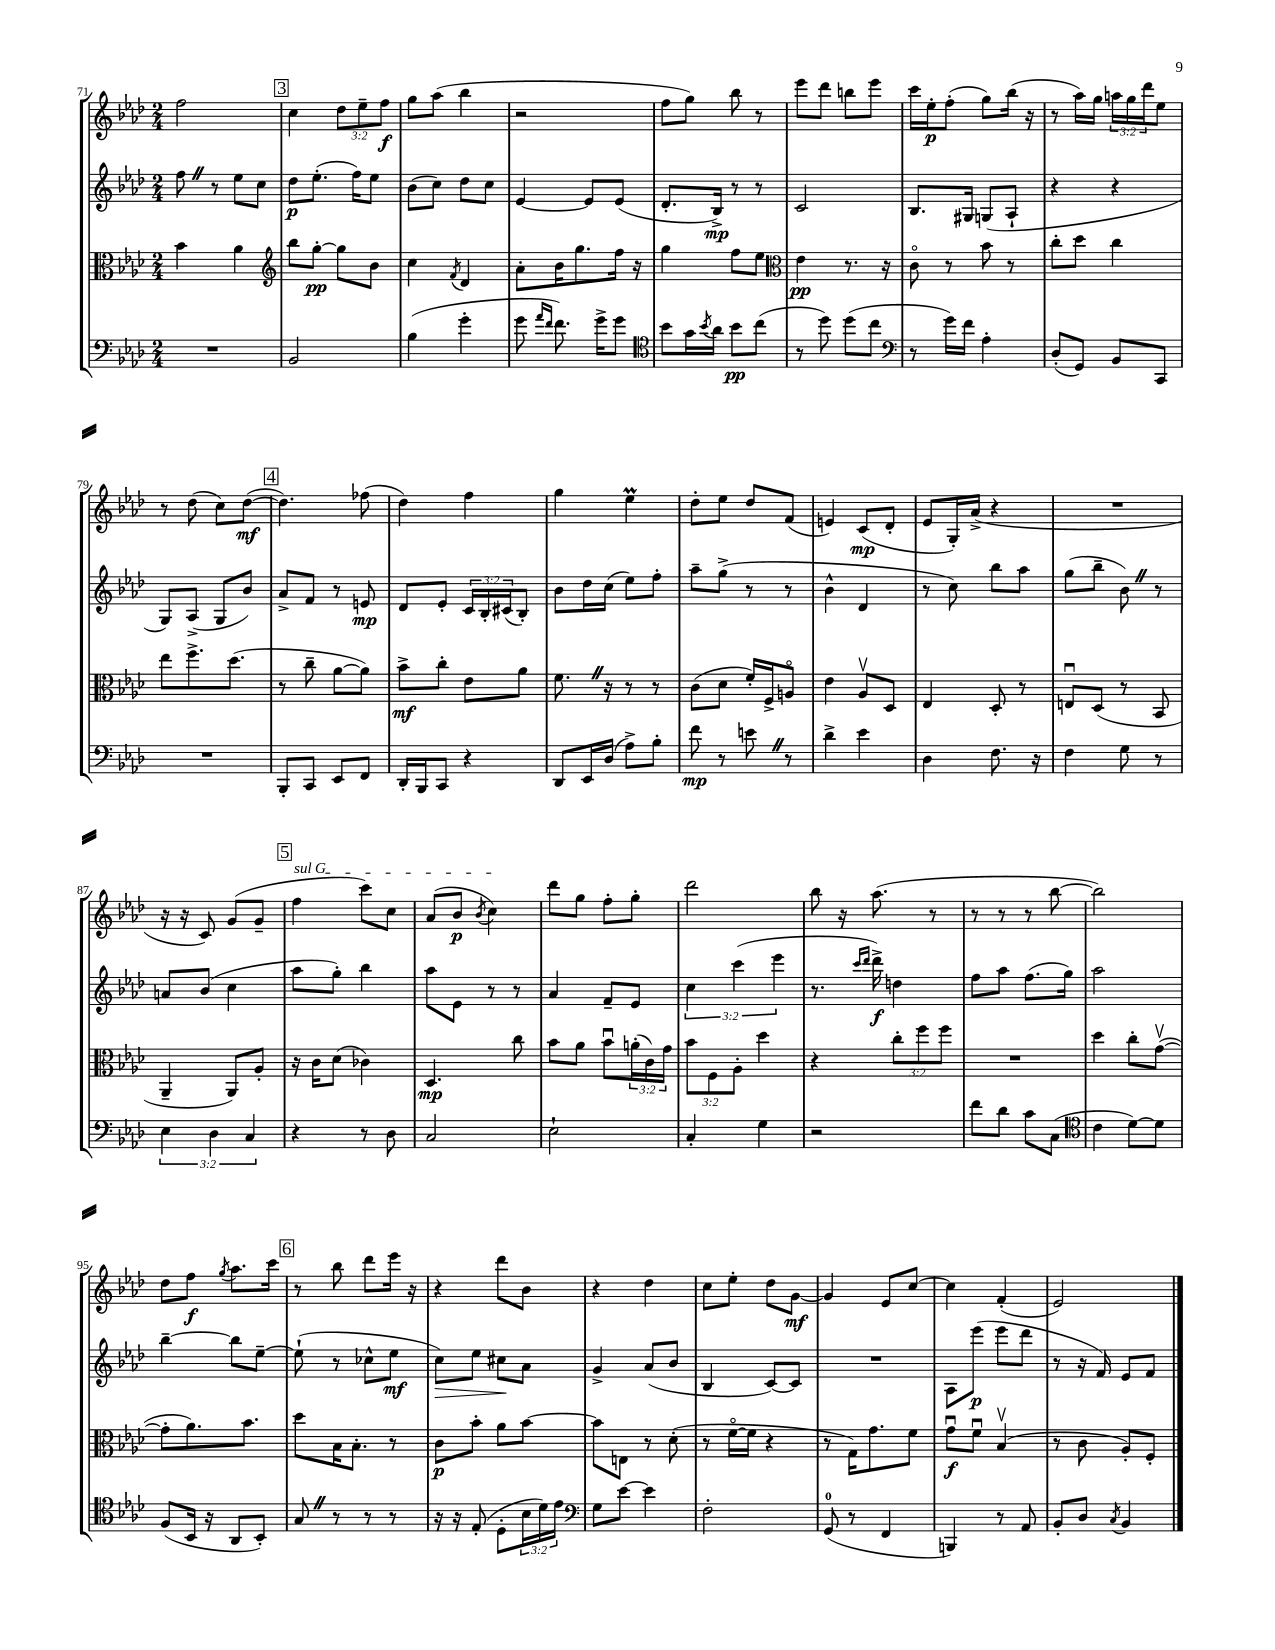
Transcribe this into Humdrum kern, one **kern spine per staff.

**kern	**dynam	**kern	**dynam	**kern	**dynam	**kern	**dynam
*part4	*part4	*part3	*part3	*part2	*part2	*part1	*part1
*staff4	*staff4	*staff3	*staff3	*staff2	*staff2	*staff1	*staff1
*clefF4	*	*clefC3	*	*clefG2	*	*clefG2	*
*k[b-e-a-d-]	*	*k[b-e-a-d-]	*	*k[b-e-a-d-]	*	*k[b-e-a-d-]	*
*M2/4	*	*M2/4	*	*M2/4	*	*M2/4	*
=71	=71	=71	=71	=71	=71	=71	=71
2r	.	4b-\	.	8ffZ\	.	2ff\	.
.	.	.	.	8r	.	.	.
.	.	4a-\	.	8ee-\L	.	.	.
.	.	.	.	8cc\J	.	.	.
!!LO:REH:place=s1:t=3
=72	=72	=72	=72	=72	=72	=72	=72
*	*	*clefG2	*	*	*	*	*
2BB-/	.	8bb-\L	.	8dd-\L	p	4cc\	.
.	.	[8gg'\J	pp	(8.ee-'\J	.	.	.
.	.	8gg\L]	.	.	.	12dd-\L	.
.	.	.	.	16ff\KL)	.	.	.
.	.	.	.	.	.	12ee-~\	.
.	.	8b-\J	.	8ee-\J	.	.	.
.	.	.	.	.	.	12ff\J	f
=73	=73	=73	=73	=73	=73	=73	=73
(4B-\	.	4cc\	.	(8b-\L	.	8gg\L	.
.	.	.	.	8cc\J)	.	(8aa-\J	.
.	.	8qf/	.	.	.	.	.
4g'\	.	4d-/	.	8dd-\L	.	4bb-\	.
.	.	.	.	8cc\J	.	.	.
=74	=74	=74	=74	=74	=74	=74	=74
8g\	.	8a-'\L	.	[4e-/	.	2r	.
16qqa-/LL	.	.	.	.	.	.	.
16qqf/JJ	.	.	.	.	.	.	.
8.f\)	.	16b-\K	.	.	.	.	.
.	.	8.gg\	.	.	.	.	.
.	.	.	.	8e-/L]	.	.	.
16g^\KL	.	.	.	.	.	.	.
8g\J	.	16ff\Jk	.	(8e-/J	.	.	.
.	.	16r	.	.	.	.	.
=75	=75	=75	=75	=75	=75	=75	=75
*clefC4	*	*	*	*	*	*	*
8b-\L	.	4gg\	.	8.d-'/L	.	8ff\L	.
16g\L	.	.	.	.	.	8gg\J)	.
8qb-/	.	.	.	.	.	.	.
16a-\JJ	.	.	.	16B-^/Jk)	mp	.	.
8b-\L	pp	8ff\L	.	8r	.	8bb-\	.
(8cc\J	.	8ee-\J	.	8r	.	8r	.
=76	=76	=76	=76	=76	=76	=76	=76
*	*	*clefC3	*	*	*	*	*
8r	.	4e-\	pp	2c/	.	8eee-\L	.
8dd-\)	.	.	.	.	.	8ddd-\J	.
(8dd-\L	.	8.r	.	.	.	8bbn\L	.
8cc\J	.	.	.	.	.	8eee-\J	.
.	.	16r	.	.	.	.	.
=77	=77	=77	=77	=77	=77	=77	=77
*clefF4	*	*	*	*	*	*	*
8r	.	8c\	.	8.B-/L	.	16ccc\LL	.
.	.	.	.	.	.	16ee-'\J	p
16g\LL)	.	8r	.	.	.	(8ff'\J	.
16f\JJ	.	.	.	16G#X/Jk	.	.	.
4A-'\	.	8b-\	.	(8Gn/L	.	8gg\L)	.
.	.	8r	.	8A-`/J	.	(16bb-\Jk	.
.	.	.	.	.	.	16r	.
=78	=78	=78	=78	=78	=78	=78	=78
(8D-'/L	.	8cc'\L	.	4r	.	8r	.
8GG/J)	.	8dd-\J	.	.	.	16aa-\LL)	.
.	.	.	.	.	.	16gg\JJ	.
8BB-/L	.	4cc\	.	4r	.	24aan\LL	.
.	.	.	.	.	.	24gg\	.
.	.	.	.	.	.	24ddd-\J	.
8CC/J	.	.	.	.	.	8ee-\J	.
!!LO:LB:g=z
=79	=79	=79	=79	=79	=79	=79	=79
2r	.	8ee-\L	.	8G/L)	.	8r	.
.	.	8.ff^\	.	(8A-^/J	.	(8dd-\	.
.	.	.	.	8G/L	.	8cc\L)	.
.	.	(8.dd-\J	.	.	.	.	.
.	.	.	.	8b-/J)	.	([8dd-\J	mf
!!LO:REH:place=s1:t=4
=80	=80	=80	=80	=80	=80	=80	=80
8BBB-'/L	.	8r	.	8a-^/L	.	4.dd-\])	.
8CC/J	.	8cc~\	.	8f/J	.	.	.
8EE-/L	.	[8a-\L	.	8r	.	.	.
8FF/J	.	8a-\J])	.	8en/	mp	(8ff-X\	.
=81	=81	=81	=81	=81	=81	=81	=81
16DD-'/LL	.	8b-^\L	mf	8d-/L	.	4dd-\)	.
16BBB-/J	.	.	.	.	.	.	.
8CC/J	.	8cc'\J	.	8e-'/J	.	.	.
4r	.	8e-\L	.	24c/LL	.	4ff\	.
.	.	.	.	24B-'/	.	.	.
.	.	.	.	(24c#X/J	.	.	.
.	.	8a-\J	.	8B-'/J)	.	.	.
=82	=82	=82	=82	=82	=82	=82	=82
8DD-/L	.	8.fZ\	.	8b-\L	.	4gg\	.
16EE-/L	.	.	.	16dd-\L	.	.	.
(16D-/JJ	.	16r	.	(16cc\JJ	.	.	.
8A-^\L)	.	8r	.	8ee-\L)	.	4ee-M\	.
8B-'\J	.	8r	.	8ff'\J	.	.	.
=83	=83	=83	=83	=83	=83	=83	=83
8f\	mp	(8c\L	.	8aa-~\L	.	8dd-'\L	.
8r	.	8d-\J	.	(8gg^\J	.	8ee-\J	.
8enZ\	.	16f'/LL)	.	8r	.	8dd-/L	.
.	.	16F^/J	.	.	.	.	.
8r	.	8An/J	.	8r	.	(8f/J	.
=84	=84	=84	=84	=84	=84	=84	=84
4d-^\	.	4e-\	.	4b-^^\	.	4en/)	.
4e-\	.	8A-v/L	.	4d-/	.	(8c/L	mp
.	.	8D-/J	.	.	.	8d-'/J	.
=85	=85	=85	=85	=85	=85	=85	=85
4D-\	.	4E-/	.	8r	.	8e-/L	.
.	.	.	.	8cc\)	.	16G'/L)	.
.	.	.	.	.	.	(16a-^/JJ	.
8.F\	.	8D-'/	.	8bb-\L	.	4r	.
.	.	8r	.	8aa-\J	.	.	.
16r	.	.	.	.	.	.	.
=86	=86	=86	=86	=86	=86	=86	=86
4F\	.	8Enu/L	.	(8gg\L	.	2r	.
.	.	(8D-/J	.	8bb-~\J	.	.	.
8G\	.	8r	.	8b-Z\)	.	.	.
8r	.	8BB-/	.	8r	.	.	.
!!LO:LB:g=z
=87	=87	=87	=87	=87	=87	=87	=87
6E-\	.	4AA-~/	.	8an/L	.	16r	.
.	.	.	.	.	.	16r	.
.	.	.	.	(8b-/J	.	8c/)	.
6D-\	.	.	.	.	.	.	.
.	.	8AA-/L)	.	4cc\	.	(8g/L	.
6C/	.	.	.	.	.	.	.
.	.	8A-'/J	.	.	.	8g~/J	.
!!LO:REH:place=s1:t=5
=88	=88	=88	=88	=88	=88	=88	=88
!	!	!	!	!	!	!LO:TX:a:i:t=sul G	!
4r	.	16r	.	8aa-\L	.	4ff\	.
.	.	16c\KL	.	.	.	.	.
.	.	(8d-\J	.	8gg'\J)	.	.	.
8r	.	4c-X\)	.	4bb-\	.	8ccc\L)	.
8D-\	.	.	.	.	.	8cc\J	.
=89	=89	=89	=89	=89	=89	=89	=89
2C/	.	4.D-/	mp	8aa-\L	.	(8a-/L	.
.	.	.	.	8e-\J	.	8b-/J	p
.	.	.	.	.	.	8qb-/	.
.	.	.	.	8r	.	4cc\)	.
.	.	8cc\	.	8r	.	.	.
=90	=90	=90	=90	=90	=90	=90	=90
2E-`\	.	8b-\L	.	4a-/	.	8ddd-\L	.
.	.	8a-\J	.	.	.	8gg\J	.
.	.	8b-u\L	.	8f~/L	.	8ff'\L	.
.	.	(24an'\L	.	8e-/J	.	8gg'\J	.
.	.	24c\)	.	.	.	.	.
.	.	24g\JJ	.	.	.	.	.
=91	=91	=91	=91	=91	=91	=91	=91
4C'/	.	12b-\L	.	6cc\	.	2ddd-\	.
.	.	12F\	.	.	.	.	.
.	.	12A-'\J	.	(6ccc\	.	.	.
4G\	.	4dd-\	.	.	.	.	.
.	.	.	.	6eee-\	.	.	.
=92	=92	=92	=92	=92	=92	=92	=92
2r	.	4r	.	8.r	.	8bb-\	.
.	.	.	.	.	.	16r	.
.	.	.	.	16qqccc/LL	.	.	.
.	.	.	.	16qqddd-/JJ	.	.	.
.	.	.	.	16ddd-^\)	f	(8.aa-\	.
.	.	12cc'\L	.	4ddn\	.	.	.
.	.	12ff\	.	.	.	.	.
.	.	.	.	.	.	8r	.
.	.	12ff\J	.	.	.	.	.
=93	=93	=93	=93	=93	=93	=93	=93
8f\L	.	2r	.	8ff\L	.	8r	.
8d-\J	.	.	.	8aa-\J	.	8r	.
8c\L	.	.	.	(8.ff\L	.	8r	.
(8C\J	.	.	.	.	.	[8bb-\	.
.	.	.	.	16gg\Jk)	.	.	.
=94	=94	=94	=94	=94	=94	=94	=94
*clefC4	*	*	*	*	*	*	*
4c\	.	4dd-\	.	2aa-\	.	2bb-\])	.
[8d-\L)	.	8cc'\L	.	.	.	.	.
8d-\J]	.	([8gv\J	.	.	.	.	.
!!LO:LB:g=z
=95	=95	=95	=95	=95	=95	=95	=95
(8F/L	.	8g'\L]	.	[4bb-~\	.	8dd-\L	.
16BB-/Jk	.	8.a-\)	.	.	.	8ff\J	f
16r	.	.	.	.	.	.	.
.	.	.	.	.	.	8qgg/	.
8AA-/L	.	.	.	8bb-\L]	.	8.aa-\L	.
.	.	8.b-\J	.	.	.	.	.
8BB-'/J)	.	.	.	[8ee-~\J	.	.	.
.	.	.	.	.	.	16ccc\Jk	.
!!LO:REH:place=s1:t=6
=96	=96	=96	=96	=96	=96	=96	=96
8GZ/	.	8dd-\L	.	(8ee-`\]	.	8r	.
8r	.	16B-\K	.	8r	.	8bb-\	.
.	.	8.B-'\J	.	.	.	.	.
8r	.	.	.	8cc-X^^\L	.	8ddd-\L	.
8r	.	8r	.	8ee-\J	mf	16eee-\Jk	.
.	.	.	.	.	.	16r	.
=97	=97	=97	=97	=97	=97	=97	=97
!	!	!	!	!	!LO:HP:b	!	!
16r	.	8c\L	p	8cc\L)	>	4r	.
16r	.	.	.	.	.	.	.
(8E-'/	.	8b-'\J	.	8ee-\J	.	.	.
8D-'\L	.	8a-\L	.	8cc#X\L	.	8ddd-\L	.
24B-\L	.	[8b-\J	.	8a-\J	]	8b-\J	.
24d-\)	.	.	.	.	.	.	.
24e-\JJ	.	.	.	.	.	.	.
=98	=98	=98	=98	=98	=98	=98	=98
*clefF4	*	*	*	*	*	*	*
8G\L	.	8b-\L]	.	4g^/	.	4r	.
[8e-\J	.	8En\J	.	.	.	.	.
4e-\]	.	8r	.	(8a-/L	.	4dd-\	.
.	.	(8d-'\	.	8b-/J	.	.	.
=99	=99	=99	=99	=99	=99	=99	=99
2F'\	.	8r	.	4B-/	.	8cc\L	.
.	.	[16f\LL	.	.	.	8ee-'\J	.
.	.	16f\JJ]	.	.	.	.	.
.	.	4r	.	[8c/L)	.	8dd-\L	.
.	.	.	.	8c/J]	.	[8g\J	mf
=100	=100	=100	=100	=100	=100	=100	=100
(8GG/	.	8r	.	2r	.	4g/]	.
8r	.	16G\KL)	.	.	.	.	.
.	.	8.g\	.	.	.	.	.
4FF/	.	.	.	.	.	8e-/L	.
.	.	8f\J	.	.	.	[8cc/J	.
=101	=101	=101	=101	=101	=101	=101	=101
4BBBn/)	.	8gu\L	f	8A-\L	.	4cc\]	.
.	.	8fu\J	.	(8eee-\J	p	.	.
8r	.	(4B-v/	.	8eee-\L	.	(4f'/	.
8AA-/	.	.	.	8ddd-\J	.	.	.
=102	=102	=102	=102	=102	=102	=102	=102
8BB-'/L	.	8r	.	8r	.	2e-/)	.
8D-/J	.	8c\	.	16r	.	.	.
.	.	.	.	16f/)	.	.	.
8qC/	.	.	.	.	.	.	.
4BB-/	.	8A-'/L)	.	8e-/L	.	.	.
.	.	8F'/J	.	8f/J	.	.	.
==	==	==	==	==	==	==	==
*-	*-	*-	*-	*-	*-	*-	*-
